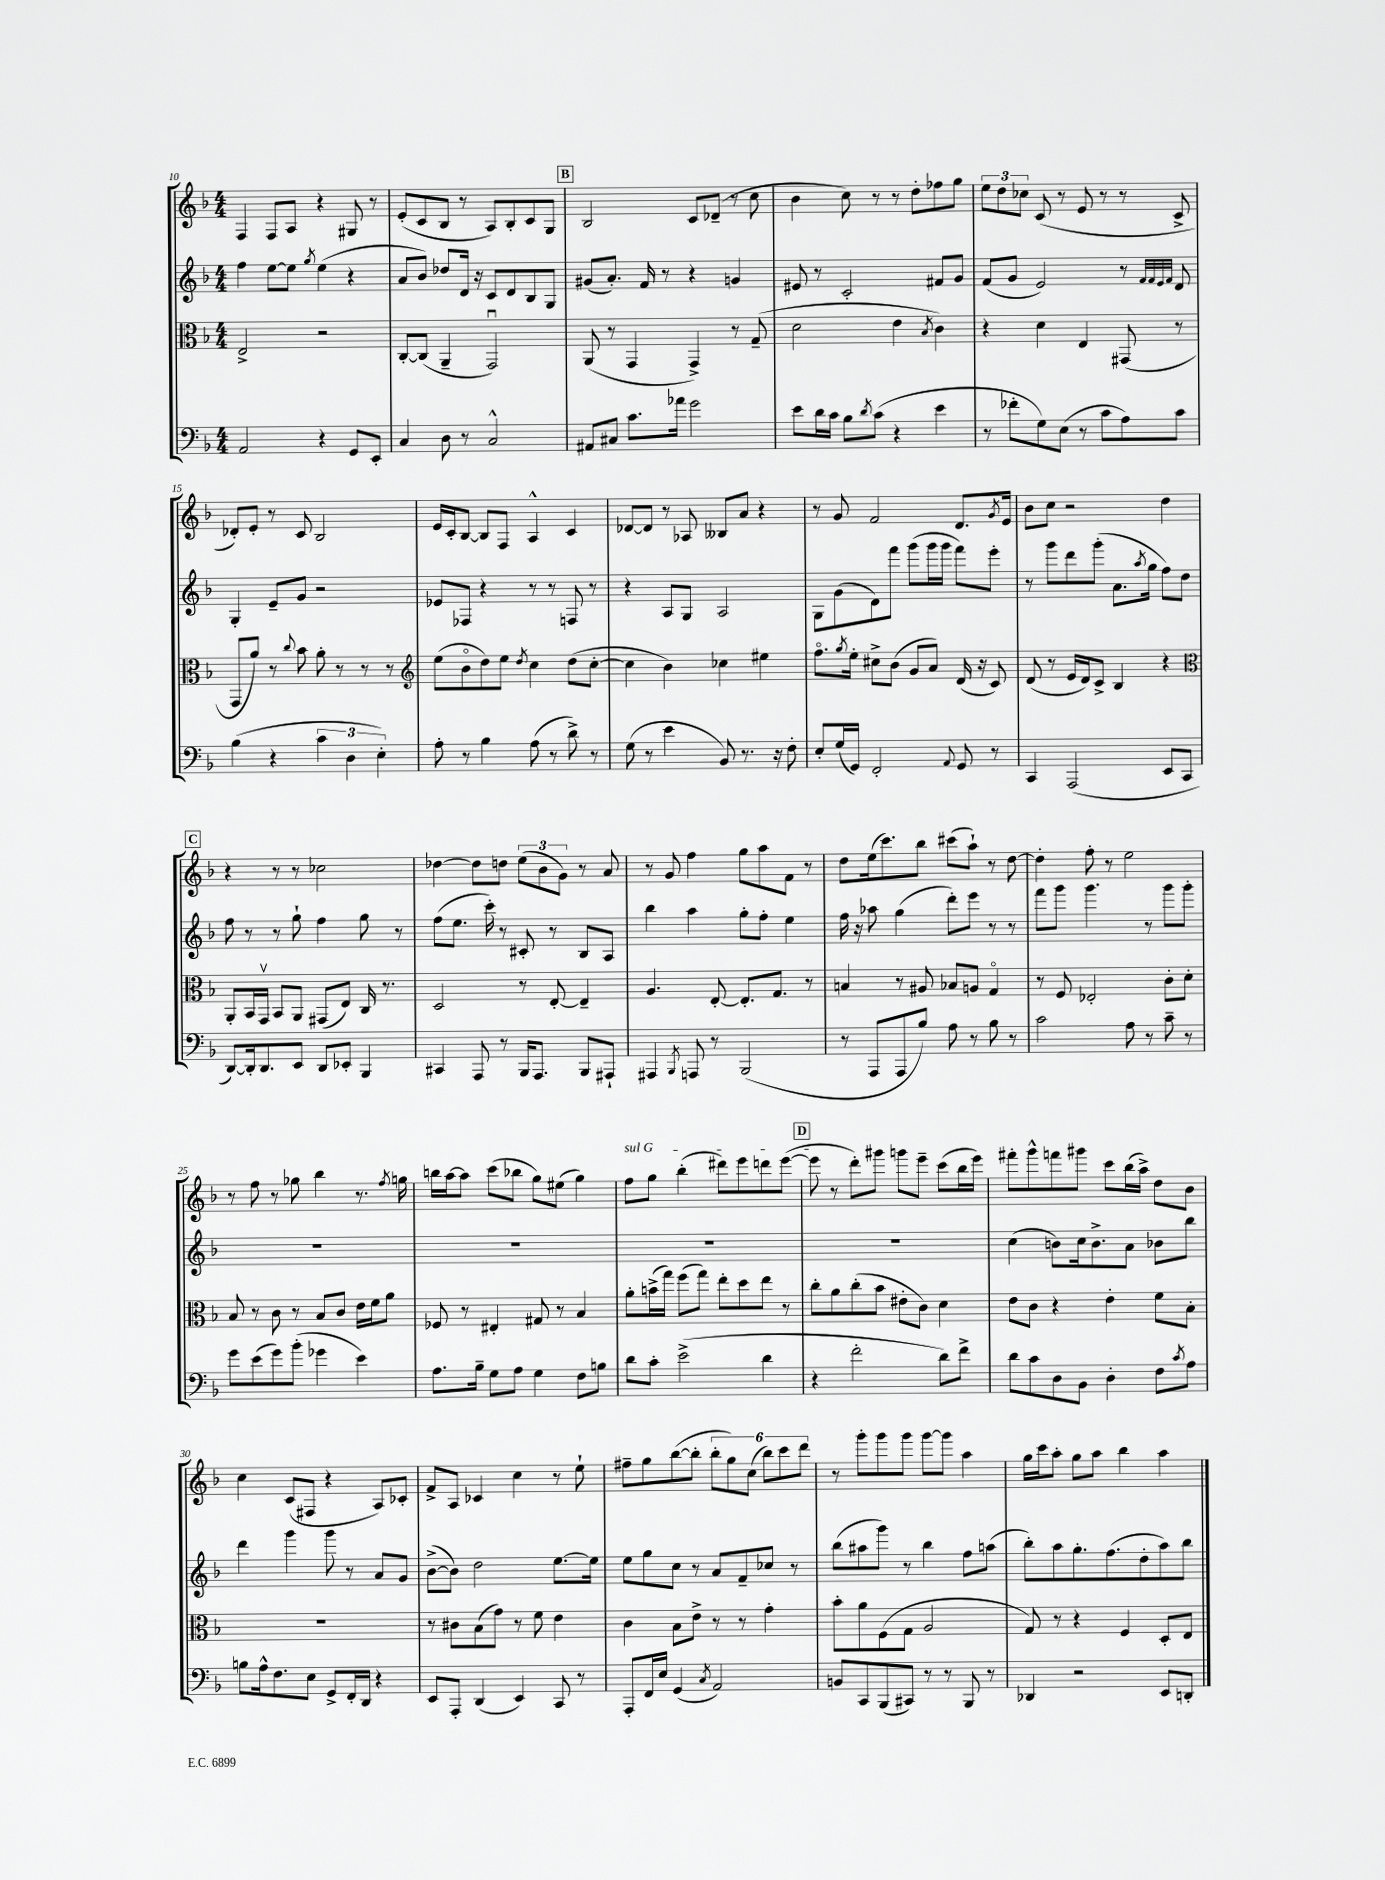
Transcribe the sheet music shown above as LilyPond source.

<<
\new StaffGroup <<
\new Staff = "s0" {
    \clef treble \key f \major \numericTimeSignature \time 4/4
    f4 f8 a8 r4 gis8 r8 |
    e'8-.( c'8 bes8 r8 a8) bes8-. c'8 g8 |
    \mark \markup { \box "B" } bes2 c'8 des'8--( r8 c''8 |
    bes'4 c''8) r8 r8 d''8-. fes''8 g''8 |
    \tuplet 3/2 { e''8 d''8 ces''8 } c'8( r8 e'8 r8 r8 c'8-> |
    des'8-.) e'8-. r8 c'8 bes2 |
    e'16 c'16-. bes8~ bes8 f8 a4-^ c'4 |
    des'8~ des'8 r8 aes8 beses8 a'8 r4 |
    r8 g'8 f'2 d'8. \acciaccatura { g'8 } e'16 |
    bes'8 c''8 r2 d''4 |
    \mark \markup { \box "C" } r4 r8 r8 ces''2 |
    des''4~ des''8 d''8 \tuplet 3/2 { e''8( bes'8 g'8) } r8 a'8 |
    r8 g'8 f''4 g''8 a''8 f'8 r8 |
    d''8 e''16( c'''8.) bes''8 cis'''8( a''8-!) r8 d''8~ |
    d''4-. f''8-. r8 e''2 |
    r8 f''8 r8 ges''8 bes''4 r8. \acciaccatura { f''8 } g''16 |
    b''16 a''16~ a''8 c'''8( bes''8 g''8) eis''8( g''4) |
    \once \override TextSpanner.bound-details.left.text = \markup { \italic "sul G" } f''8\startTextSpan g''8 bes''4-.( dis'''8) e'''8 d'''8 e'''8~( |
    \mark \markup { \box "D" } e'''8\stopTextSpan r8 d'''8-.) gis'''8 g'''8 e'''8-- c'''8( bes''16 e'''16) |
    fis'''8-. g'''8-^ f'''8 gis'''8 c'''8 bes''16( a''16->) d''8 bes'8 |
    c''4 c'8( fis8 r4 a8) ces'8-. |
    f'8-> a8 ces'4 c''4 r8 e''8-! |
    fis''8-- g''8 bes''8~( bes''8-. \tuplet 6/4 { bes''8-. g''8) c''8( bes''8) c'''8 d'''8 } |
    r8 g'''8-. g'''8 g'''8 g'''8~ g'''8 a''4 |
    g''16 c'''16 a''8-. g''8 a''8 bes''4 a''4 \bar "|." |
}
\new Staff = "s1" {
    \clef treble \key f \major \numericTimeSignature \time 4/4
    f''4 e''8~ e''8 \acciaccatura { g''8 } e''4( r4 |
    a'8 bes'8) des''8 d'16 r16 c'8 d'8 bes8 g8 |
    \mark \markup { \box "B" } gis'8( a'8.-.) f'16 r8 r4 g'4 |
    eis'8 r8 c'2-. fis'8 g'8 |
    f'8( g'8 e'2) r8 \grace { f'32 f'32 e'32 f'32 } d'8 |
    g4-. e'8-- g'8 r2 |
    ees'8 fes8 r4 r8 r8 f8 r8 |
    r4 a8 g8 a2 |
    g8 g'8( d'8) f'''8 g'''8( g'''16 g'''16 f'''8) e'''8-. |
    r8 g'''8 d'''8 g'''8-.( a'8. \acciaccatura { a''8 } g''16 f''8) d''8 |
    \mark \markup { \box "C" } f''8 r8 r8 g''8-! f''4 g''8 r8 |
    f''8( e''8. c'''16-.) r8 cis'8-. r8 bes8 a8 |
    bes''4 a''4 g''8-. f''8-. e''4 |
    f''16 r16 aes''8 g''4( d'''8-.) e'''8 r8 r8 |
    f'''8 g'''8 g'''4. r8 g'''8 g'''8-. |
    R1 |
    R1 |
    R1 |
    \mark \markup { \box "D" } R1 |
    c''4( b'8) c''16 b'8.-> a'8 bes'8 bes''8 |
    d'''4 g'''4 g'''8 r8 a'8 g'8 |
    bes'8~->( bes'8) d''2 e''8.~ e''16 |
    e''8 g''8 c''8 r8 a'8 f'8-- ces''8 r8 |
    bes''8( ais''8 g'''8) r8 bes''4 f''8 a''8( |
    bes''8-.) a''8 g''8.-. f''8.( d''8-. a''8) bes''8 \bar "|." |
}
\new Staff = "s2" {
    \clef alto \key f \major \numericTimeSignature \time 4/4
    e2-> r2 |
    c8~-. c8( a,4-- g,2\downbow) |
    \mark \markup { \box "B" } a,8( r8 g,4 g,4->) r8 g8--( |
    d'2 e'4 \acciaccatura { bes8 } c'4) |
    r4 d'4 e4 gis,8( r8 |
    g,8 a'8) r8 \appoggiatura { c''8 } bes'8 a'8-. r8 r8 r8 |
    \clef treble e''8( bes'8\flageolet d''8) e''8 \acciaccatura { d''8 } c''4 d''8( c''8~-. |
    c''4 bes'4) ces''4 eis''4 |
    f''8.\flageolet \acciaccatura { g''8 } e''16-. cis''8-> bes'8( g'8 a'8) d'16( r16 c'8) |
    d'8( r8 e'16 d'16) c'8-> bes4 r4 |
    \mark \markup { \box "C" } \clef alto a,8-. bes,16 g,16\upbow bes,8 a,8 gis,8( e8) c16 r8. |
    d2 r8 e8~-. e4-- |
    a4. e8~-. e8.-. g8. r8 |
    b4 r8 ais8 bes8 a8 g4\flageolet |
    r8 f8 ees2-. c'8-. d'8-. |
    bes8 r8 c'8 r8 bes8 c'8 e'16 f'16 a'8 |
    fes8 r8 eis4-. gis8 r8 bes4 |
    a'8-. b'16->( g''16) f''8( g''8) e''8-. d''8 e''8 r8 |
    \mark \markup { \box "D" } c''8-. a'8 c''8-.( bes'8 eis'8-. c'8) d'4 |
    e'8 c'8 r4 e'4-. f'8 bes8-. |
    R1 |
    r8 cis'8 bes8( g'8) r8 f'8 e'4 |
    c'4 bes8 e'8-> r8 r8 g'4-. |
    bes'8-. a'8 f8( g8 a2 |
    g8) r8 r4 f4 d8-. e8 \bar "|." |
}
\new Staff = "s3" {
    \clef bass \key f \major \numericTimeSignature \time 4/4
    a,2 r4 g,8 e,8-. |
    c4 d8 r8 c2-^ |
    \mark \markup { \box "B" } ais,8 cis8 c'8. aes'16 g'2 |
    e'8 d'16 c'16 bes8 \acciaccatura { d'8 } c'8( r4 e'4 |
    r8 fes'8-. g8) e8( r8 c'8 a8) c'8 |
    bes4( r4 \tuplet 3/2 { c'4 d4 e4-.) } |
    a8-. r8 bes4 a8( r8 d'8->) r8 |
    g8( r8 e'4 bes,8) r8. r16 f8-. |
    e8-. g16( g,16) f,2-. \appoggiatura { a,8 } g,8 r8 |
    c,4 a,,2( e,8 c,8 |
    \mark \markup { \box "C" } d,8~) d,16-. d,8. e,8 d,8 ees,8-. bes,,4 |
    cis,4 a,,8 r8 bes,,16 a,,8. bes,,8 ais,,8-! |
    ais,,4 \acciaccatura { bes,,8 } a,,8 r8 bes,,2( |
    r8 a,,8 a,,8 bes8) a8 r8 bes8 r8 |
    c'2 a8 r8 c'8-- r8 |
    g'8 e'8( g'8) bes'8-.( ges'4 e'4) |
    a8. bes16-- g8 a8 g4 f8 b8 |
    d'8 c'8-. e'2->( d'4 |
    \mark \markup { \box "D" } r4 f'2-. d'8) f'8-> |
    d'8 c'8 d8 bes,8 d4-. f8 \acciaccatura { c'8 } a8 |
    b8 a16-^ f8. e8 g,8-> f,16-. d,16 r4 |
    e,8 a,,8-. d,4( e,4) c,8 r8 |
    a,,8-. f,16 e16 g,4( \acciaccatura { c8 } a,2) |
    b,8 c,8 bes,,8( cis,8) r8 r8 bes,,8 r8 |
    des,4 r2 e,8 d,8-. \bar "|." |
}
>>
>>
\layout { \context { \Score currentBarNumber = #10 } }
